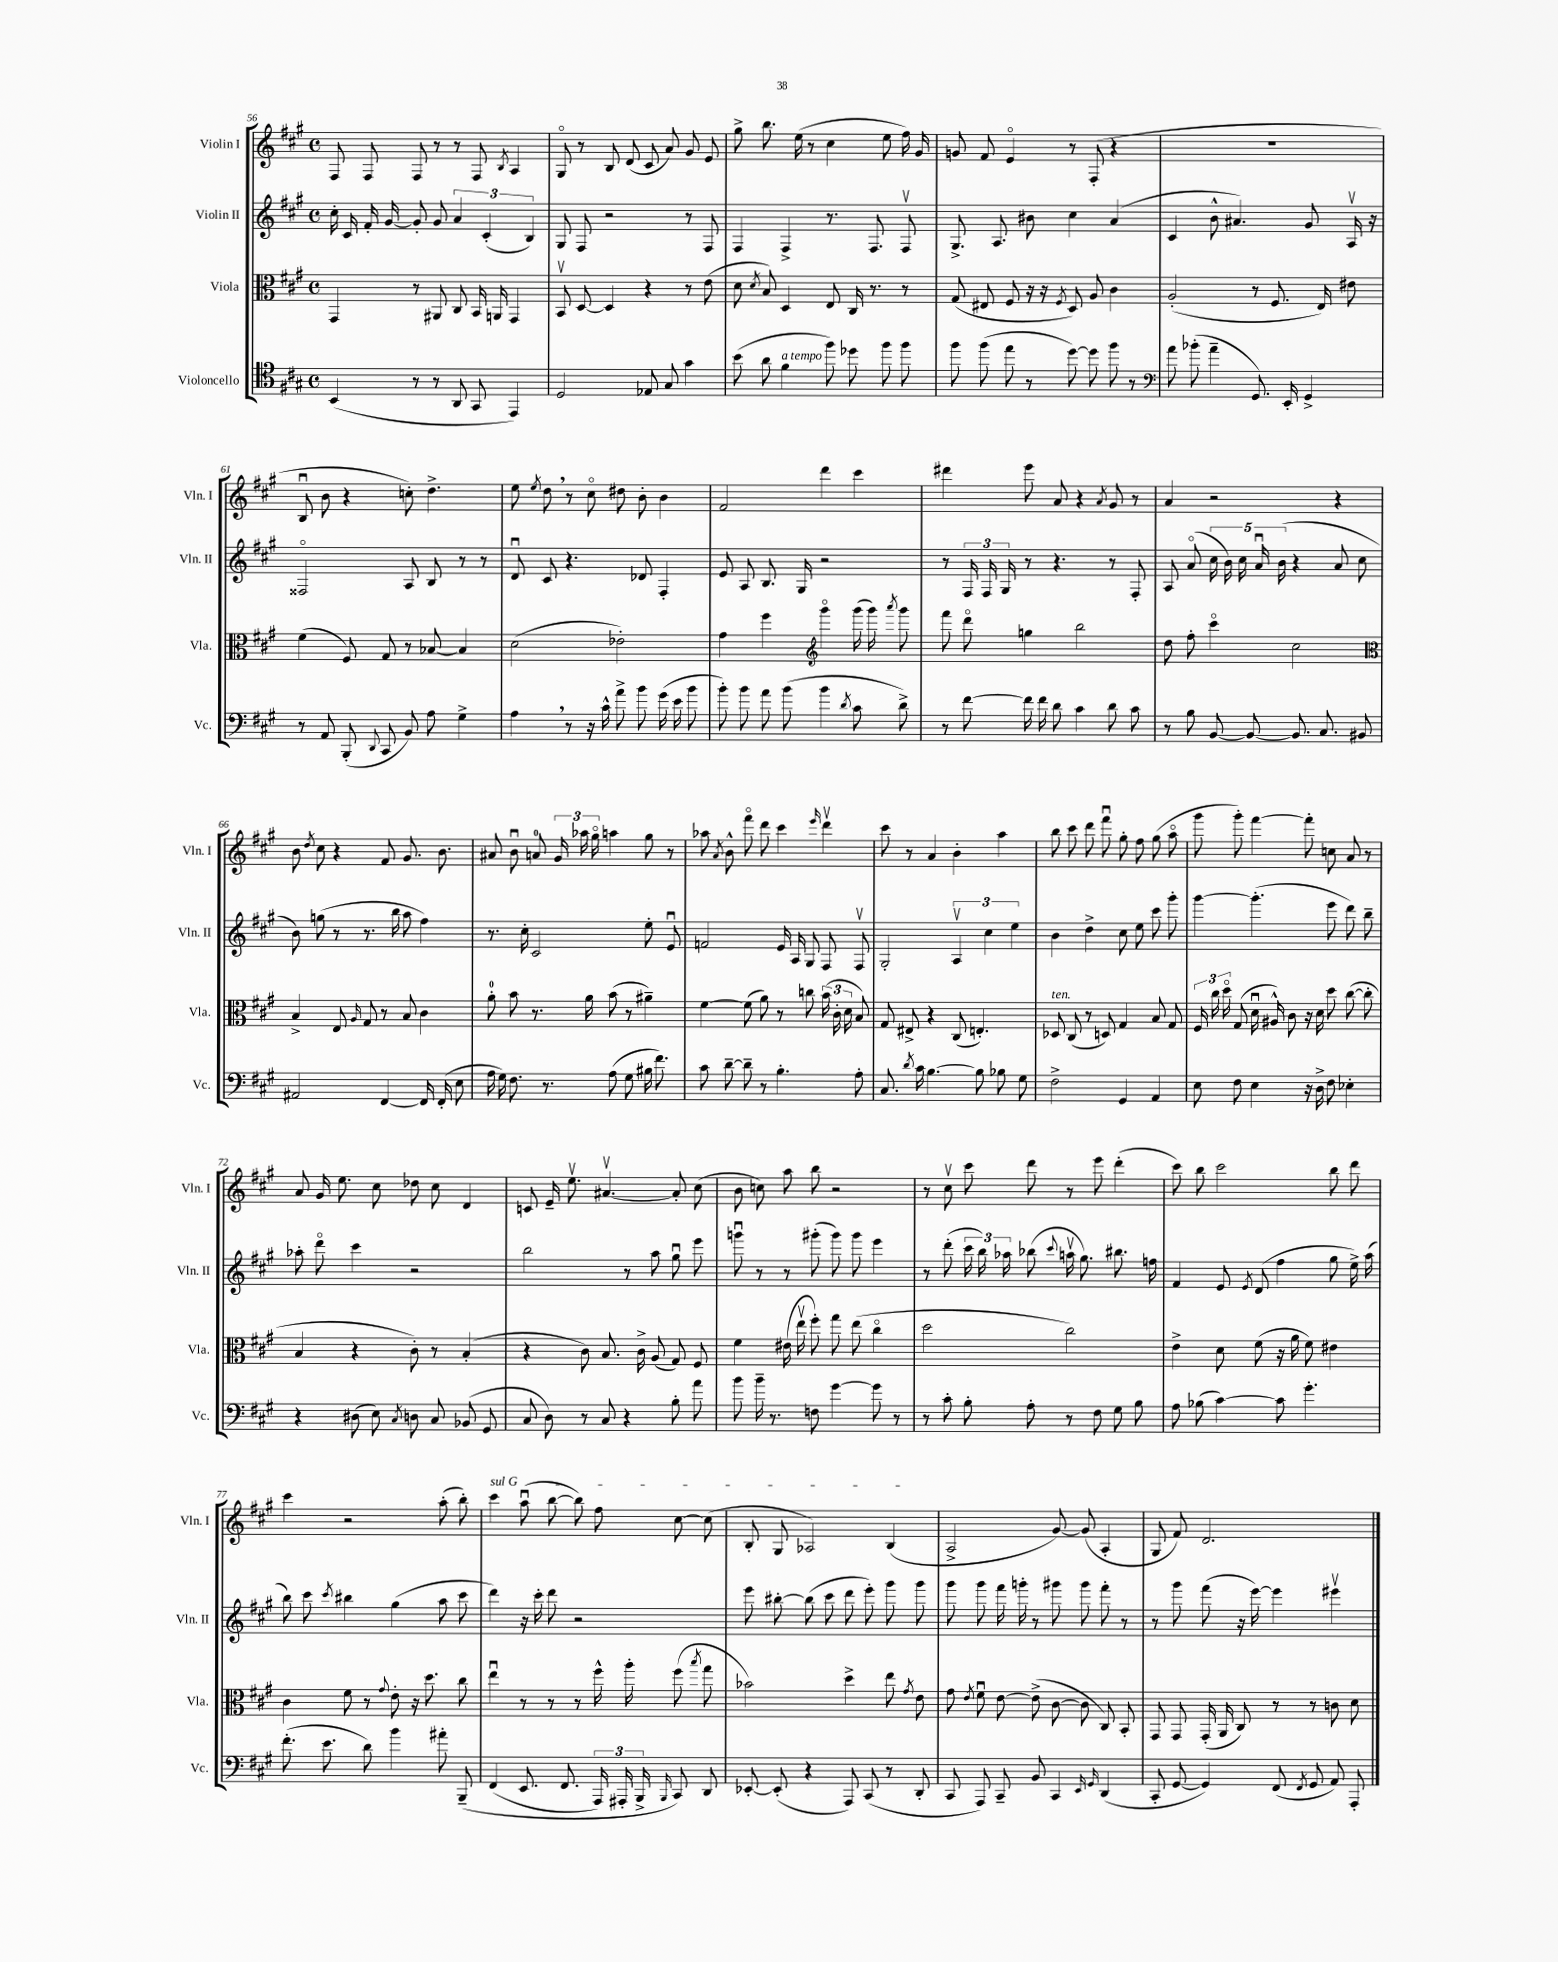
<<
\new StaffGroup <<
\new Staff = "s0" \with { instrumentName = "Violin I" shortInstrumentName = "Vln. I" } {
    \clef treble \key a \major \defaultTimeSignature \time 4/4
    \autoBeamOff fis8 fis8 fis8 r8 r8 fis8 \acciaccatura { b8 } a4 |
    gis8\flageolet r8 b8 d'8( cis'8 a'8) gis'8 e'8 |
    gis''8-> b''8. e''16( r8 cis''4 e''8 fis''16) gis'16 |
    g'8 fis'8 e'4\flageolet r8 fis8-.( r4 |
    R1 |
    b8\downbow b'8 r4 c''8-.) d''4.-> |
    e''8 \acciaccatura { e''8 } d''8 \breathe r8 cis''8\flageolet dis''8 b'8-. b'4 |
    fis'2 d'''4 cis'''4 |
    dis'''4 e'''8 a'8 r4 \acciaccatura { a'8 } gis'8 r8 |
    a'4 r2 r4 |
    b'8 \acciaccatura { d''8 } cis''8 r4 fis'8 gis'8. b'8. |
    ais'8 b'8\downbow a'8-0 \tuplet 3/2 { gis'16 aes''16 gis''16\flageolet } a''4 gis''8 r8 |
    aes''8 \acciaccatura { a'8 } b'8-^ fis'''8\flageolet d'''8 cis'''4 \grace { e'''16 } d'''4\upbow |
    cis'''8 r8 a'4 b'4-. a''4 |
    b''8 cis'''8 d'''8 fis'''8\downbow gis''8-. fis''8 gis''8( a''8\flageolet |
    gis'''8 gis'''8-.) fis'''4~ fis'''8-. c''8 a'8 r8 |
    a'8 gis'16 e''8. cis''8 des''8 cis''8 d'4 |
    c'8 e'16-- e''8.\upbow ais'4.~\upbow ais'8-. cis''8( |
    b'8 c''8) a''8 b''8 r2 |
    r8 cis''8\upbow cis'''8 d'''8 r8 e'''8 d'''4-.( |
    cis'''8) b''8 cis'''2 b''8 d'''8 |
    cis'''4 r2 a''8-.( b''8-.) |
    \once \override TextSpanner.bound-details.left.text = \markup { \italic "sul G" } cis'''4\startTextSpan a''8\downbow( b''8~ b''8) fis''8 cis''8~ cis''8( |
    b8-. gis8 aes2) b4\stopTextSpan( |
    a2-> gis'8~) gis'8( a4-. |
    gis8 fis'8) d'2. \bar "|." |
}
\new Staff = "s1" \with { instrumentName = "Violin II" shortInstrumentName = "Vln. II" } {
    \clef treble \key a \major \defaultTimeSignature \time 4/4
    \autoBeamOff cis''16-. cis'16 fis'16-. gis'16~ gis'8-. gis'8 \tuplet 3/2 { a'4 cis'4-.( b4) } |
    gis8 fis8 r2 r8 fis8 |
    fis4 fis4-> r8. fis8. fis8\upbow |
    gis8.-> a8. bis'8 cis''4 a'4( |
    cis'4 b'8-^ ais'4.) gis'8 a16\upbow r16 |
    fisis2\flageolet a8 b8 r8 r8 |
    d'8\downbow cis'8 r4. des'8 fis4-. |
    e'8 a8 b8. gis16 r2 |
    r8 \tuplet 3/2 { fis16 fis16 gis16 } r8 r4. r8 fis8-. |
    a8 a'8\flageolet( \tuplet 5/4 { cis''16 b'16) cis''16 a'16\downbow b'16( } r4 a'8 cis''8 |
    b'8) g''8( r8 r8. b''16 a''8 fis''4) |
    r8. cis''16-. cis'2 e''8-. e'8\downbow |
    f'2 e'16 a16 gis8 fis8 fis8\upbow |
    gis2-. \tuplet 3/2 { a4\upbow cis''4 e''4 } |
    b'4 d''4-> cis''8 e''8 cis'''8 gis'''8-. |
    gis'''4~ gis'''4.-.( e'''8 d'''8) b''8-- |
    aes''8-. d'''8\flageolet cis'''4 r2 |
    b''2 r8 a''8 gis''8\downbow e'''8 |
    g'''8\downbow r8 r8 gis'''8-.( gis'''8) gis'''8 e'''4 |
    r8 d'''8-.( \tuplet 3/2 { cis'''16 b''16) aes''16 } bes''8( \appoggiatura { cis'''8 } a''16\upbow gis''8.) bis''8. f''16 |
    fis'4 e'8 \acciaccatura { e'8 } d'8( fis''4 gis''8 e''16->) a''16( |
    b''8) cis'''8 \acciaccatura { cis'''8 } bis''4 gis''4( a''8 cis'''8 |
    d'''4) r16 cis'''16-. d'''8 r2 |
    e'''8 bis''8~-. bis''8( cis'''8 d'''8 e'''8-.) gis'''8 gis'''8 |
    gis'''8 gis'''8 fis'''16 g'''16-. r8 gis'''8 gis'''8 fis'''8-. r8 |
    r8 gis'''8 fis'''8( r16 e'''16~) e'''4 eis'''4\upbow \bar "|." |
}
\new Staff = "s2" \with { instrumentName = "Viola" shortInstrumentName = "Vla." } {
    \clef alto \key a \major \defaultTimeSignature \time 4/4
    \autoBeamOff gis,4 r8 ais,8 cis8 b,16 a,16 gis,4 |
    b,8\upbow d8~ d4 r4 r8 e'8( |
    d'8 \acciaccatura { d'8 } b8) d4 e8 cis16 r8. r8 |
    gis8( eis8 fis8 r16 r16 \acciaccatura { fis8 } d8) a8 cis'4 |
    a2-.( r8 fis8. e16) eis'8 |
    fis'4( fis8) gis8 r8 bes8~ bes4 |
    d'2( ees'2-.) |
    gis'4 fis''4 \clef treble gis'''4\flageolet gis'''16( gis'''16) \acciaccatura { a'''8 } gis'''8 |
    fis'''8 d'''8\flageolet g''4 b''2 |
    d''8 fis''8-. cis'''4\flageolet cis''2 |
    \clef alto b4-> e8 \grace { a16 } gis8 r8 b8 cis'4 |
    a'8-0-. b'8 r8. a'16 b'8( r8 ais'4--) |
    fis'4~ fis'8( a'8) r8 c''8 \tuplet 3/2 { b'16( cis'16-. d'16 } b8) |
    gis8 eis8-> r4 cis8( e4.-.) |
    des8^\markup { \italic "ten." } cis8( r8 d8) gis4 b8 gis8 |
    \tuplet 3/2 { fis16 cis''16 d''16\flageolet } gis8( d'16\downbow ais16-^) cis'8 r16 d'16 d''8 cis''8~( cis''8-. |
    b4 r4 cis'8-.) r8 b4-.( |
    r4 cis'8) b8. cis'16-> a8( gis8) fis8 |
    fis'4 eis'16( e''16\upbow fis''8-.) gis''8 e''8( cis''4\flageolet |
    d''2 cis''2) |
    e'4-> d'8 fis'8( r16 a'16 fis'8) eis'4 |
    cis'4 fis'8 r8 \appoggiatura { gis'8 } e'8-. r16 d''8. cis''8 |
    e''4\downbow r8 r8 r8 fis''16-^ a''16-. fis''8( \acciaccatura { b''8 } gis''8 |
    bes'2) d''4-> e''8 \acciaccatura { gis'8 } e'8 |
    gis'8 \acciaccatura { e'8 } fis'8\downbow e'8~ e'8->( cis'8~ cis'8 cis8) b,8-. |
    gis,8 gis,8 gis,16-.( a,16 cis8) r8 r8 c'8 d'8 \bar "|." |
}
\new Staff = "s3" \with { instrumentName = "Violoncello" shortInstrumentName = "Vc." } {
    \clef tenor \key a \major \defaultTimeSignature \time 4/4
    \autoBeamOff b,4( r8 r8 a,8 gis,8 e,4) |
    d2 ees8 gis8 gis'4 |
    b'8( a'8 fis'4^\markup { \italic "a tempo" } fis''8) des''8 fis''8 fis''8 |
    fis''8 fis''8( e''8 r8 d''8~) d''8 fis''8 r8 |
    \clef bass a'8 bes'8-.( a'4-- gis,8.) e,16-. gis,4-> |
    r8 a,8 b,,8-.( \appoggiatura { d,8 } cis,8 b,8) a8 gis4-> |
    a4 \breathe r8 r16 cis'16-^ a'8-> b'8 gis'16( e'16 b'8 |
    b'8-.) b'8 a'8 b'8( b'4 \acciaccatura { d'8 } cis'8 d'8->) |
    r8 fis'8~ fis'16 fis'16 d'8 cis'4 d'8 cis'8 |
    r8 b8 b,8~ b,8~ b,8. cis8. bis,8 |
    ais,2 fis,4~ fis,16 fis,16-.( e8 |
    a16 gis16) fis8. r8. a8( gis8 bis16 fis'8.) |
    cis'8 d'8~-- d'8-- r8 b4.-. a8-. |
    cis8. \acciaccatura { d'8 } cis'16 b4.~ b8 bes8 gis8 |
    fis2-> gis,4 a,4 |
    e8 fis8 e4 r16 d16-> fis8 ees4-. |
    r4 dis8( e8) \acciaccatura { cis8 } d8 cis8 bes,8( gis,8 |
    cis8 d8) r8 cis8 r4 b8-. a'8 |
    b'8 b'16-- r8. f8 gis'4~ gis'8 r8 |
    r8 cis'8-. b8-. a8-. r8 fis8 gis8 b8 |
    a8 bes8( cis'4~) cis'8 gis'4.-. |
    fis'8.-.( e'8. d'8) b'4 ais'8-. b,,8--\( |
    fis,4( e,8. fis,8. \tuplet 3/2 { a,,16) ais,,16-. b,,16-> } \grace { b,,16 } cis,8\) d,8 |
    ees,8~-. ees,8-.( r4 a,,8) cis,8( r8 d,8-. |
    cis,8 a,,8) cis,8-- b,8 cis,4 \grace { e,16 gis,16 } d,4( |
    cis,8-. gis,8~ gis,4) fis,8( \acciaccatura { fis,8 } gis,8 a,8) a,,8-. \bar "|." |
}
>>
>>
\layout { \context { \Score currentBarNumber = #56 } }
